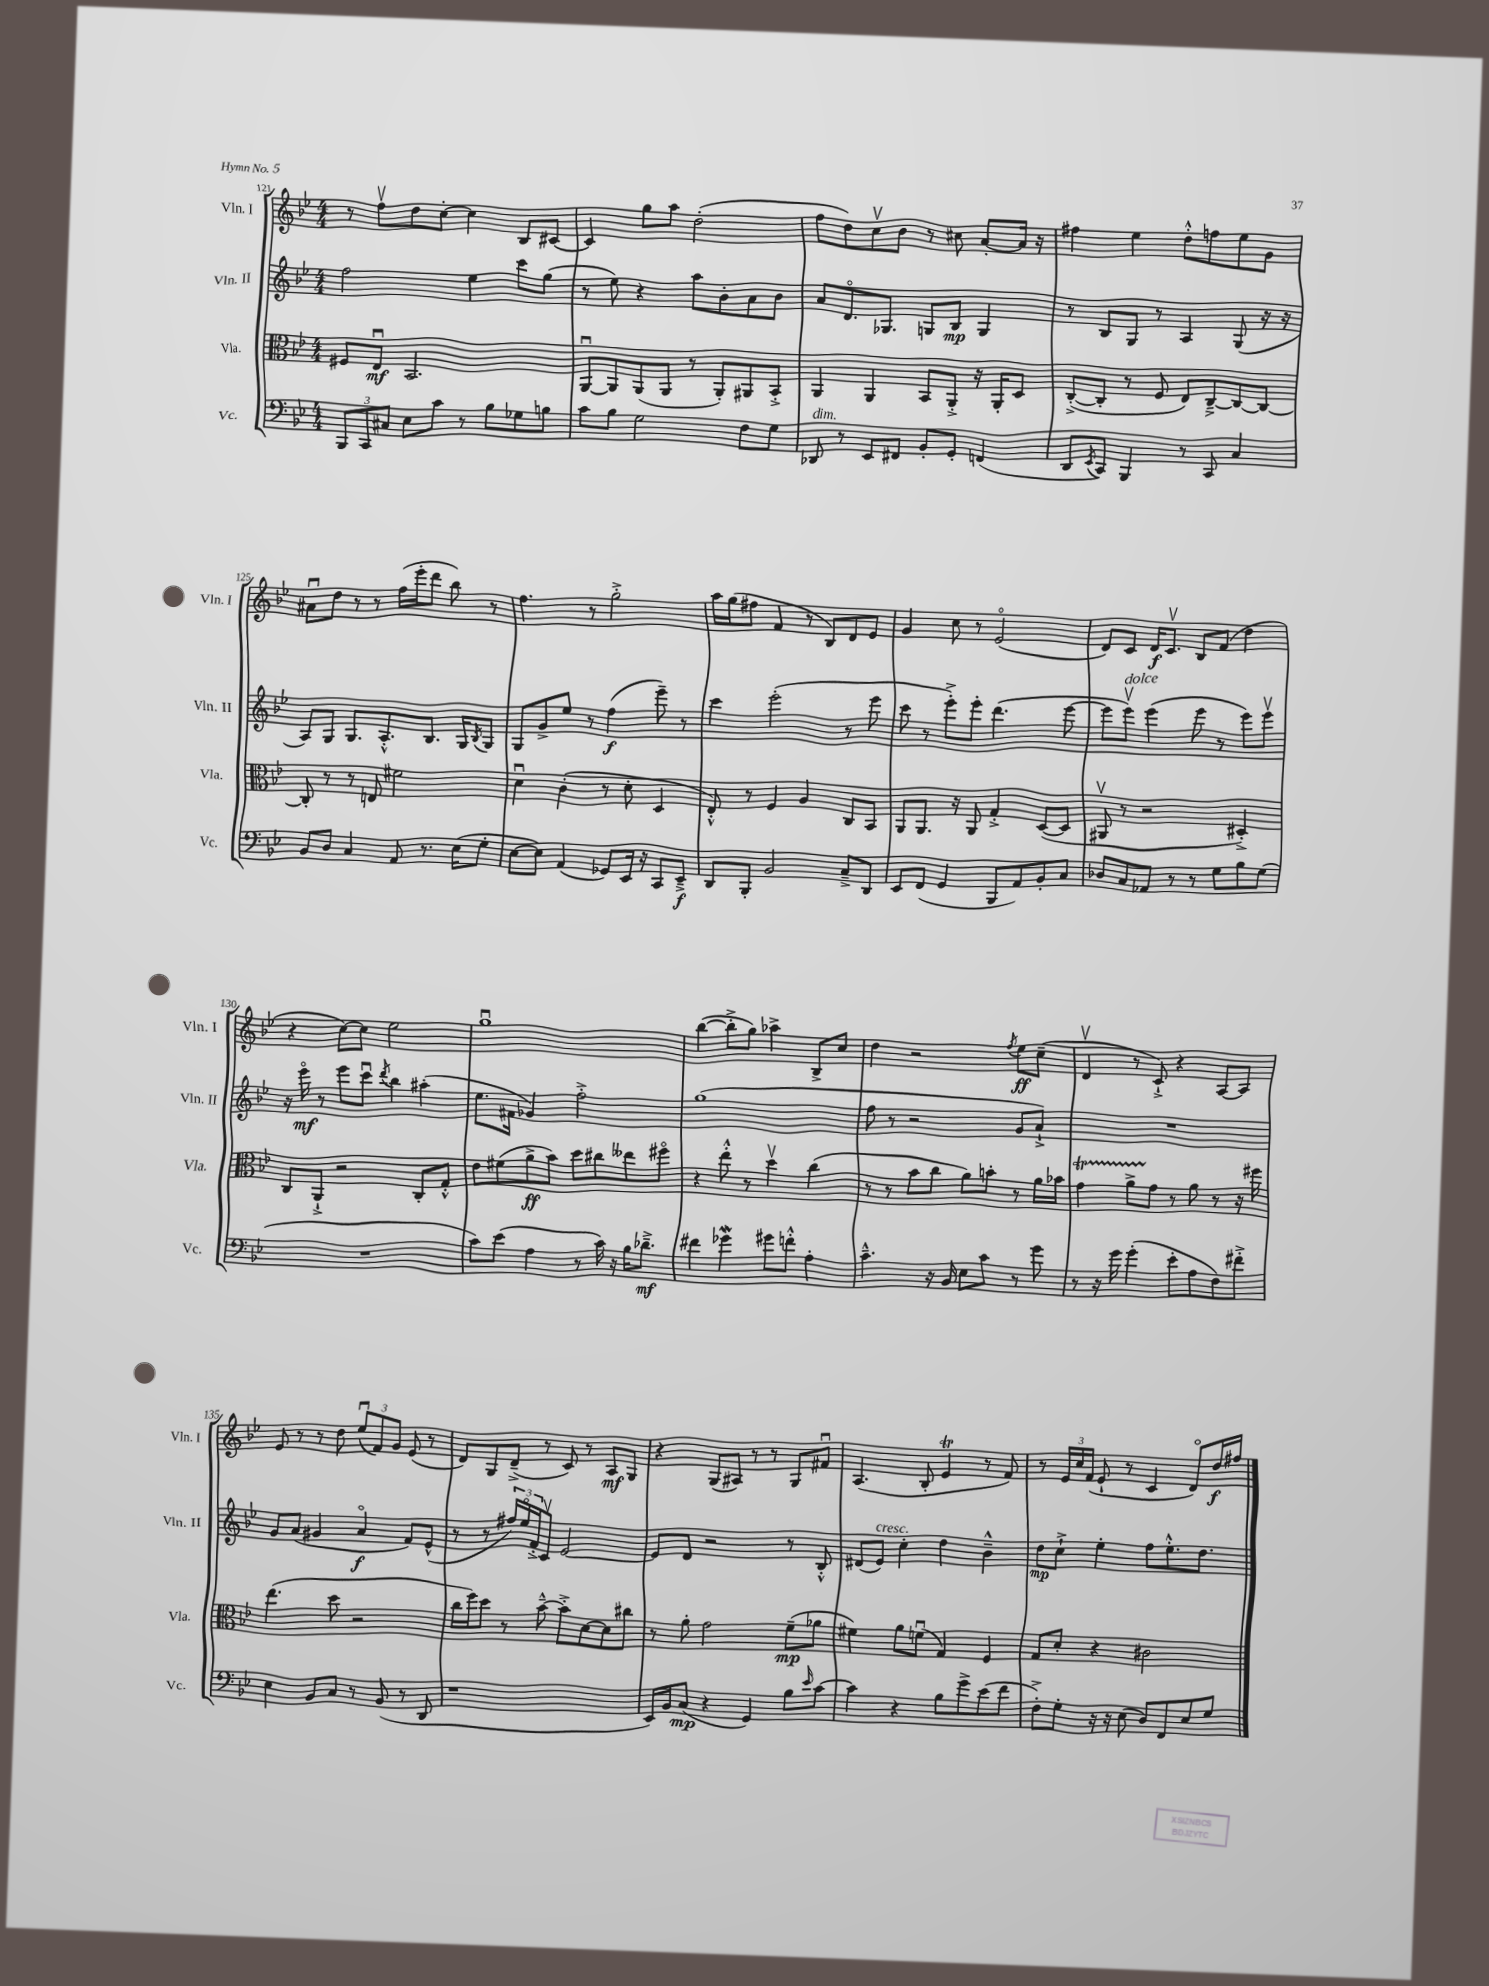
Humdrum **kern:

**kern	**kern	**kern	**kern
*staff4	*staff3	*staff2	*staff1
*clefF4	*clefC3	*clefG2	*clefG2
*k[b-e-]	*k[b-e-]	*k[b-e-]	*k[b-e-]
*M4/4	*M4/4	*M4/4	*M4/4
12BBB-	8F#	2ff	8r
12CC	.	.	.
.	8E-u	.	8ffv
12C#	.	.	.
8E-	2.BB-	.	8dd
8c	.	.	[8cc'
8r	.	4ee-	4cc]
8B-	.	.	.
8G-	.	8ccc	8B-
8B	.	(8gg	[8c#
=	=	=	=
8c	[8AAu	8r	4c#]
8B-	8AA]	8ee-)	.
2G	(8AA	4r	8gg
.	8AA	.	8aa
.	8r	8aa	(2dd'
.	8AA')	8b-'	.
8F	8AA#	8a	.
8G	8BB-'^	8b-	.
=	=	=	=
8DD-	4AA	8a	8ff
8r	.	8.do	8dd)
8EE-	4AA	.	8ccv
.	.	8.G-	.
8FF#	.	.	8b-
8BB-'	8BB-	8G	8r
8GG'	8AA'^	8B-	8cc#
(4FF	16r	4G	[8a'
.	16AA'	.	.
.	8D	.	16a]
.	.	.	16r
=	=	=	=
8DD	([8C'^	8r	4ff#
8qEE-	.	.	.
8CC)	8C']	8B-	.
4BBB-	8r	8G	4ee-
.	8F	8r	.
8r	8E-)	4A	8dd'^^
8CC	[8C~^	.	8ff
4C	8C_	(8G	8ee-
.	8C_	16r	8g
.	.	16r	.
=	=	=	=
8BB-	8C']	8A)	8a#u
8D	8r	8G	8dd
4C	8r	8.G	8r
.	8E	.	8r
.	.	8.A'^^	.
8AA	2f#	.	(16ff
.	.	.	16eee-'
8.r	.	8.B-	8ddd
.	.	.	8bb-)
(16E-	.	16G	.
.	.	8qB-	.
8G'	.	8G	8r
=	=	=	=
[8E-	4du	8G	4.ff
8E-])	.	8g^	.
(4AA	(4c'	8ee-	.
.	.	8r	8r
8GG-)	8r	(4ff	2gg'^
16EE-	8d'	.	.
16r	.	.	.
8CC	4D	8eee-~)	.
8EE-~^	.	8r	.
=	=	=	=
8DD	8E-'^^)	4ccc	16aa
.	.	.	(16gg
8BBB-'	8r	.	8ff#
2BB-	4F	(2eee-'	4f
.	4A	.	8r
.	.	.	8B-)
8C~^	8C	8r	8d
8DD	8BB-	8eee-	8e-
=	=	=	=
8EE-	8AA	8ccc	4g
(8FF	8.AA	8r	.
4GG	.	8eee-'^)	8cc
.	16r	.	.
.	8AA	8eee-'	8r
8BBB-	4G'^	(4.ddd	(2e-o
8AA)	.	.	.
8BB-'	([8D	.	.
8C	8D]	[8eee-	.
=	=	=	=
8D-	8AA#v	8eee-]	8d)
8C	8r	8eee-v)	8c
8AA-	2r	(4eee-	16d
.	.	.	8.cv
8r	.	.	.
8r	.	8eee-	8B-
8G	.	8r	(8f
8B-	4D#'^)	8eee-)	4dd
(8G	.	8eee-v	.
=	=	=	=
1r	8C	16r	4r
.	.	16eee-o	.
.	8AA`^	8r	.
.	2r	8eee-	[8cc)
.	.	8cccu	8cc]
.	.	8qddd	.
.	.	4bb-	2ee-
.	8C'	(4aa#'	.
.	8G'^^	.	.
=	=	=	=
8c)	8e-	8.ee-	1ggu
(8e-	(8f#	.	.
.	.	16f#	.
4A	8a^	4g-)	.
.	8b-)	.	.
8r	8dd	2ff'^	.
16c)	8cc#	.	.
16r	.	.	.
16B-	8ee--	.	.
8.d-~^	.	.	.
.	8ff#o	.	.
=	=	=	=
4f#	4r	(1gg	([4bb-
4g-	8ee-'^^	.	8bb-'^]
.	8r	.	8gg)
8g#	4ddv	.	4aa-^
8f'^^	.	.	.
4A'	(4cc	.	8B-^
.	.	.	8cc
=	=	=	=
4.c~^^	8r	8ff	4dd
.	8r	8r	.
.	8b-	2r	2r
16r	8cc	.	.
16BB-	.	.	.
8E-	8a)	.	.
8c	8b'	.	.
.	.	.	8qff
8r	8r	8g	8ee-
8g	16a	8a`^)	(8cc~
.	16b-	.	.
=	=	=	=
8r	4g	1r	4dv
16r	.	.	.
16g	.	.	.
(4g'	8a^	.	8r
.	8g	.	8c`^)
8e-'	8r	.	4r
8A	8a	.	.
8F)	8r	.	[8A
8f#'^	16r	.	8A]
.	16ff#	.	.
=	=	=	=
4E-	(4.ee-	8g	8e-
.	.	(8a	8r
8BB-	.	4g#	8r
8C	8dd	.	8dd
8r	2r	4ao	(12ee-u
.	.	.	12f)
(8BB-	.	.	.
.	.	.	12g
8r	.	8f)	(8e-
8DD	.	(8e-^^	8r
=	=	=	=
1r	16cc	8r	8d)
.	16ff)	.	.
.	8dd	8r	8G
.	8r	24ff#)	(8d~^
.	.	24ee-o	.
.	.	24f'^	.
.	[8b-~^^	8cv	8r
.	8b-'^]	[2e-	8c)
.	[8d	.	8r
.	8d]	.	8A
.	8cc#	.	8G
=	=	=	=
16EE-)	8r	8e-]	4r
16BB-	.	.	.
(8C	8a'	8d	.
4r	2g	2r	(8G
.	.	.	8A#)
4GG)	.	.	8r
.	.	.	8r
8B-	(8f~	8r	8G
16qqe-	.	.	.
[8c	8a-	8B-'^^	8f#u
=	=	=	=
4c]	4f#)	(8d#	(4.A
.	.	8e-)	.
4r	8a	4cc'	.
.	(8fu	.	8B-'
8B-	4G)	4dd	4e-
8g^	.	.	.
(8e-	4F	4b-~^^	8r
8f	.	.	8f)
=	=	=	=
8F'^)	8G	8dd	8r
8G'	8d'	8cc`^	24e-
.	.	.	24cc
.	.	.	(24f
16r	4r	4ee-'	8e-`
16r	.	.	.
(8E-	.	.	8r
8D)	2c#	8ff	4c
8FF	.	8.ee-'^^	.
8E-	.	.	8do)
.	.	8.dd	.
8G	.	.	16dd
.	.	.	16ff#
==	==	==	==
*-	*-	*-	*-
